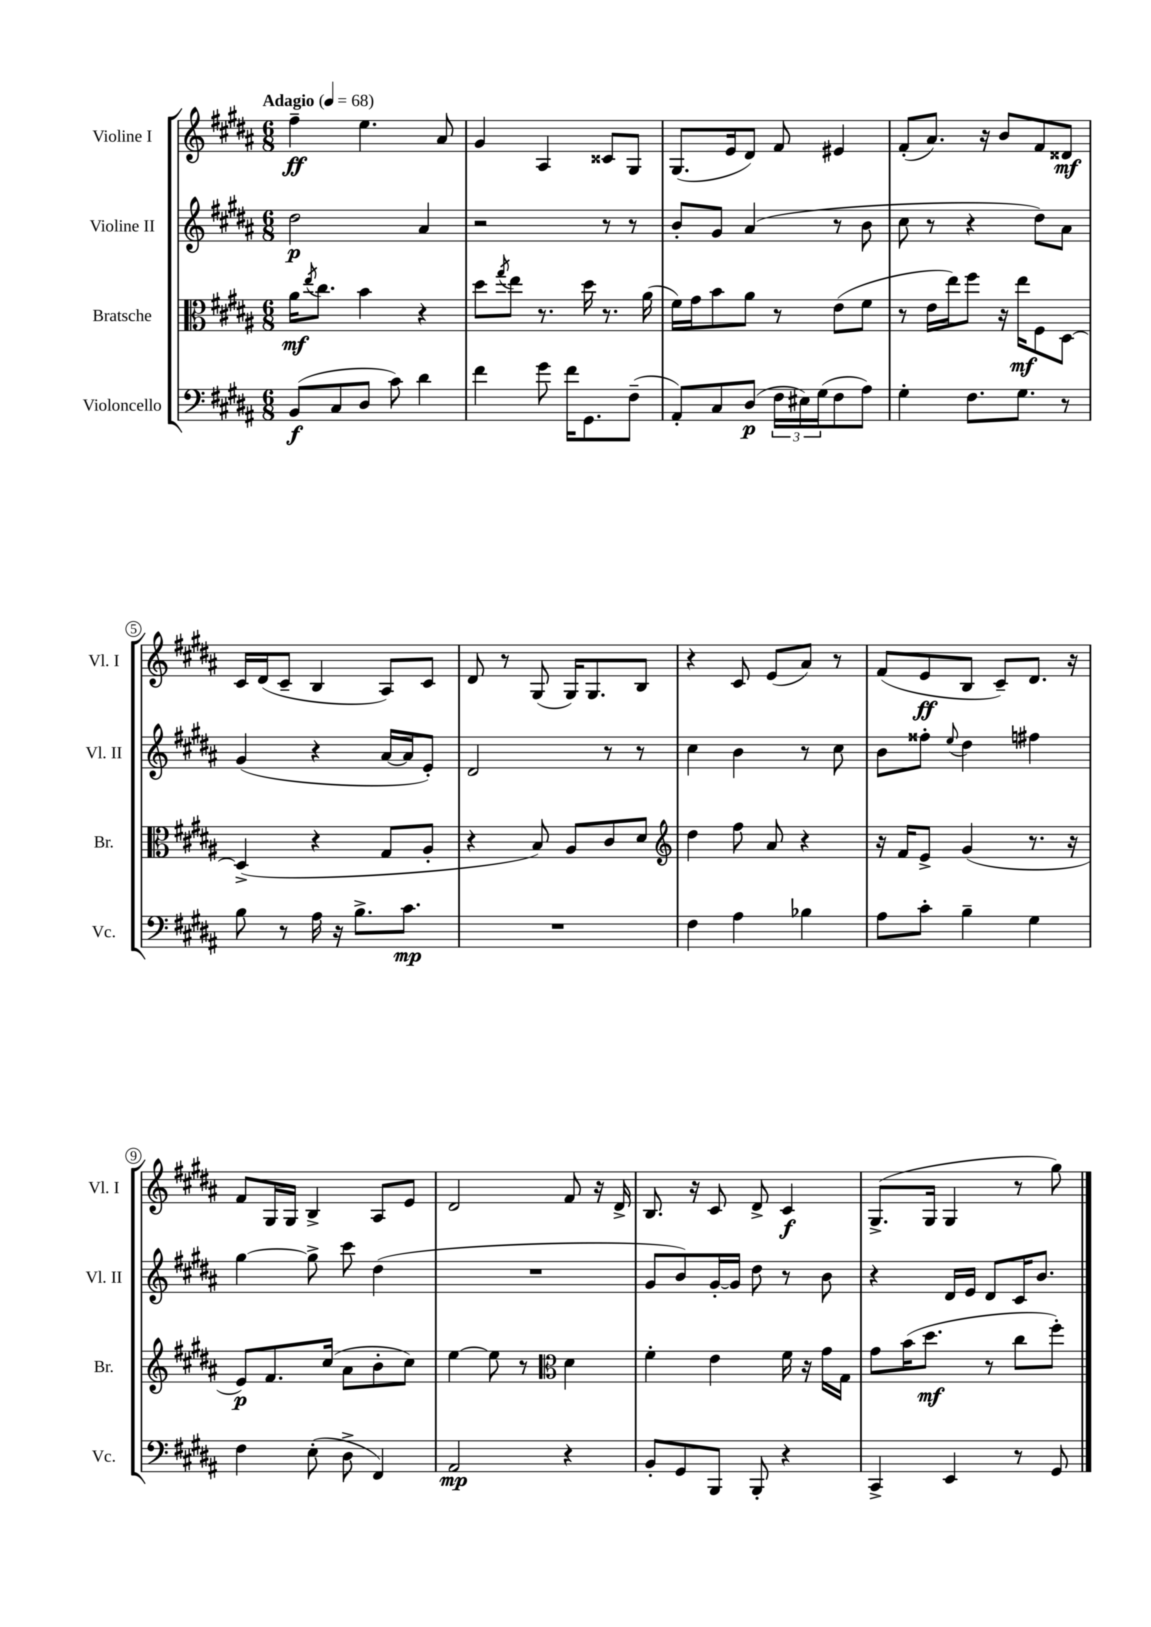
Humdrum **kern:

**kern	**dynam	**kern	**dynam	**kern	**dynam	**kern	**dynam
*part4	*part4	*part3	*part3	*part2	*part2	*part1	*part1
*staff4	*staff4	*staff3	*staff3	*staff2	*staff2	*staff1	*staff1
*I"Violoncello	*	*I"Bratsche	*	*I"Violine II	*	*I"Violine I	*
*I'Vc.	*	*I'Br.	*	*I'Vl. II	*	*I'Vl. I	*
*clefF4	*	*clefC3	*	*clefG2	*	*clefG2	*
*k[f#c#g#d#a#]	*	*k[f#c#g#d#a#]	*	*k[f#c#g#d#a#]	*	*k[f#c#g#d#a#]	*
*M6/8	*	*M6/8	*	*M6/8	*	*M6/8	*
*MM68	*	*MM68	*	*MM68	*	*MM68	*
=1	=1	=1	=1	=1	=1	=1	=1
!	!	!	!	!	!	!LO:TX:a:B:t=Adagio	!
(8BB/L	f	16a#\KL	mf	2dd#\	p	4ff#~\	ff
.	.	8qee/	.	.	.	.	.
.	.	8.cc#\J	.	.	.	.	.
8C#/	.	.	.	.	.	.	.
8D#/J	.	4b\	.	.	.	4.ee\	.
8c#\)	.	.	.	.	.	.	.
4d#\	.	4r	.	4a#/	.	.	.
.	.	.	.	.	.	8a#/	.
=2	=2	=2	=2	=2	=2	=2	=2
4f#\	.	8dd#\L	.	2r	.	4g#/	.
.	.	8qgg#/	.	.	.	.	.
.	.	8ee\J	.	.	.	.	.
8g#\	.	8.r	.	.	.	4A#/	.
16f#\KL	.	.	.	.	.	.	.
8.GG#\	.	16dd#\	.	.	.	.	.
.	.	8.r	.	8r	.	8c##X/L	.
(8F#~\J	.	.	.	8r	.	8G#/J	.
.	.	(16a#\	.	.	.	.	.
=3	=3	=3	=3	=3	=3	=3	=3
8AA#'/L)	.	16f#\LL)	.	8b'/L	.	(8.G#/L	.
.	.	16g#\J	.	.	.	.	.
8C#/	.	8b\	.	8g#/J	.	.	.
.	.	.	.	.	.	16e/k	.
(8D#/J	p	8a#\J	.	(4a#/	.	8d#/J)	.
24F#\LL	.	8r	.	.	.	8f#/	.
24E#X\)	.	.	.	.	.	.	.
(24G#\J	.	.	.	.	.	.	.
8F#\	.	(8e\L	.	8r	.	4e#X/	.
8A#\J)	.	8f#\J	.	8b\	.	.	.
=4	=4	=4	=4	=4	=4	=4	=4
4G#'\	.	8r	.	8cc#\	.	(8f#'/L	.
.	.	16e\LL	.	8r	.	8.a#/J)	.
.	.	16ee\J)	.	.	.	.	.
8.F#\L	.	8ff#\J	.	4r	.	.	.
.	.	.	.	.	.	16r	.
.	.	16r	.	.	.	8b/L	.
8.G#\J	.	16ee\KL	mf	.	.	.	.
.	.	8F#\	.	8dd#\L)	.	8f#/	.
8r	.	[8D#\J	.	8a#\J	.	8d##X/J	mf
!!LO:LB:g=z
=5	=5	=5	=5	=5	=5	=5	=5
8B\	.	(4D#^/]	.	(4g#/	.	16c#/LL	.
.	.	.	.	.	.	(16d#/J	.
8r	.	.	.	.	.	8c#~/J	.
16A#\	.	4r	.	4r	.	4B/	.
16r	.	.	.	.	.	.	.
8.B^\L	.	.	.	.	.	.	.
.	.	8G#/L	.	[16a#/LL	.	8A#/L)	.
8.c#\J	mp	.	.	16a#/J]	.	.	.
.	.	8A#'/J	.	8e'/J)	.	8c#/J	.
=6	=6	=6	=6	=6	=6	=6	=6
2.r	.	4r	.	2d#/	.	8d#/	.
.	.	.	.	.	.	8r	.
.	.	8B/)	.	.	.	(8G#/	.
.	.	8A#/L	.	.	.	16G#/KL)	.
.	.	.	.	.	.	8.G#/	.
.	.	8c#/	.	8r	.	.	.
.	.	8d#/J	.	8r	.	8B/J	.
=7	=7	=7	=7	=7	=7	=7	=7
*	*	*clefG2	*	*	*	*	*
4F#\	.	4dd#\	.	4cc#\	.	4r	.
4A#\	.	8ff#\	.	4b\	.	8c#/	.
.	.	8a#/	.	.	.	(8e/L	.
4B-X\	.	4r	.	8r	.	8a#/J)	.
.	.	.	.	8cc#\	.	8r	.
=8	=8	=8	=8	=8	=8	=8	=8
8A#\L	.	16r	.	8b\L	.	(8f#/L	.
.	.	16f#/KL	.	.	.	.	.
8c#'\J	.	8e^/J	.	8ff##X'\J	.	8e/	ff
.	.	.	.	8qqee/	.	.	.
4B~\	.	(4g#/	.	4dd#\	.	8B/J	.
.	.	.	.	.	.	8c#~/L)	.
4G#\	.	8.r	.	4ff#X\	.	8.d#/J	.
.	.	16r	.	.	.	16r	.
!!LO:LB:g=z
=9	=9	=9	=9	=9	=9	=9	=9
4F#\	.	8e/L)	p	[4gg#\	.	8f#/L	.
.	.	8.f#/	.	.	.	16G#/L	.
.	.	.	.	.	.	16G#/JJ	.
(8E'\	.	.	.	8gg#^\]	.	4B^/	.
.	.	(16cc#/Jk	.	.	.	.	.
8D#^\	.	8a#\L	.	8ccc#\	.	.	.
4FF#/)	.	8b'\	.	(4dd#\	.	8A#/L	.
.	.	8cc#\J)	.	.	.	8e/J	.
=10	=10	=10	=10	=10	=10	=10	=10
2AA#/	mp	[4ee\	.	2.r	.	2d#/	.
.	.	8ee\]	.	.	.	.	.
.	.	8r	.	.	.	.	.
*	*	*clefC3	*	*	*	*	*
4r	.	4d#\	.	.	.	8f#/	.
.	.	.	.	.	.	16r	.
.	.	.	.	.	.	16d#^/	.
=11	=11	=11	=11	=11	=11	=11	=11
8BB'/L	.	4f#'\	.	8g#/L	.	8.B/	.
8GG#/	.	.	.	8b/)	.	.	.
.	.	.	.	.	.	16r	.
8BBB/J	.	4e\	.	[16g#'/L	.	8c#/	.
.	.	.	.	16g#/JJ]	.	.	.
8BBB'/	.	.	.	8dd#\	.	8d#^/	.
4r	.	16f#\	.	8r	.	4c#/	f
.	.	16r	.	.	.	.	.
.	.	16g#\LL	.	8b\	.	.	.
.	.	16G#\JJ	.	.	.	.	.
=12	=12	=12	=12	=12	=12	=12	=12
4CC#^/	.	8g#\L	.	4r	.	(8.G#^/L	.
.	.	(16b\K	.	.	.	.	.
.	.	8.dd#\J	mf	.	.	16G#/Jk	.
4EE/	.	.	.	16d#/LL	.	4G#/	.
.	.	.	.	16e/JJ	.	.	.
.	.	8r	.	8d#/L	.	.	.
8r	.	8cc#\L	.	16c#/K	.	8r	.
.	.	.	.	8.b/J	.	.	.
8GG#/	.	8ff#'\J)	.	.	.	8gg#\)	.
==	==	==	==	==	==	==	==
*-	*-	*-	*-	*-	*-	*-	*-
